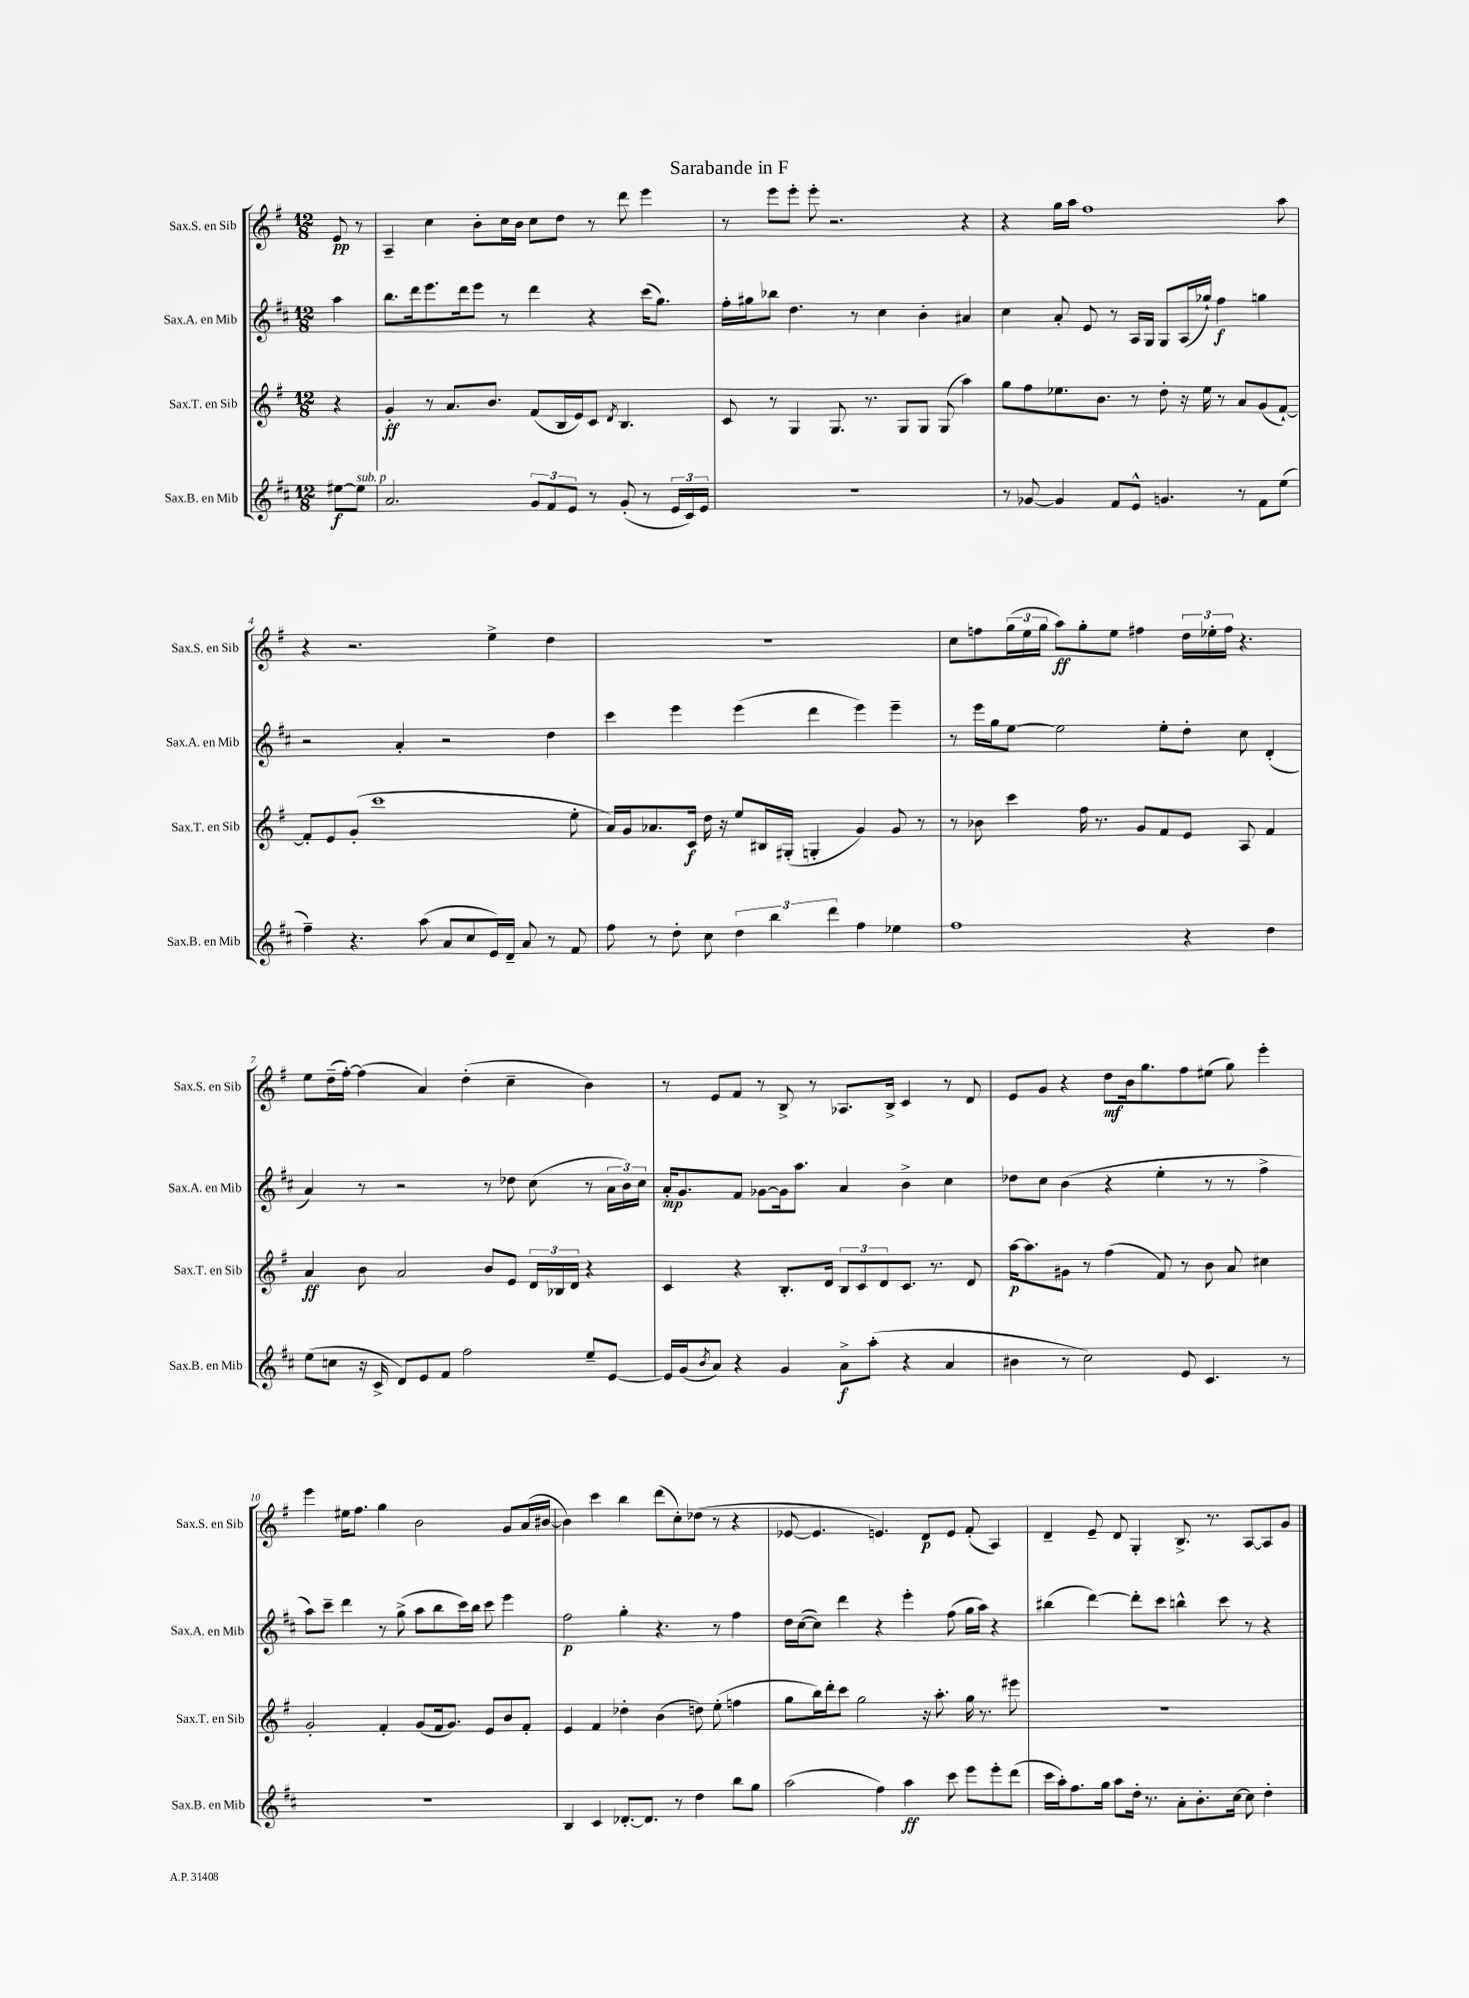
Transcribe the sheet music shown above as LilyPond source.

\header { title = "Sarabande in F" }
<<
\new StaffGroup <<
\new Staff = "s0" \with { instrumentName = "Sax.S. en Sib" shortInstrumentName = "Sax.S. en Sib" } {
    \clef treble \key g \major \numericTimeSignature \time 12/8 \partial 4
    e'8\pp r8 |
    a4-- c''4 b'8-. c''16 b'16 c''8 d''8 r8 d'''8 e'''4 |
    r8 e'''8 e'''8-. e'''8-. r2. r4 |
    r4 g''16 a''16 fis''1 a''8 |
    r4 r2. e''4-> d''4 |
    R1. |
    c''8 f''8 \tuplet 3/2 { g''16( e''16 g''16 } a''8\ff) g''8-. e''8 fis''4 \tuplet 3/2 { d''16 ees''16-. fis''16 } r4. |
    e''8 d''16--( fis''16~-.) fis''4( a'4) d''4-.( c''4-- b'4) |
    r8 e'8 fis'8 r8 b8-> r8 aes8. b16-> c'4 r8 d'8 |
    e'8 g'8 r4 d''8\mf b'16 g''8. fis''8 eis''8( g''8) e'''4-. |
    e'''4 eis''16 fis''8. g''4 b'2 g'8 a'16( bis'16~ |
    bis'4) c'''4 b''4 d'''8( c''8-.) des''8( r8 r4 |
    ees'8~ ees'4. e'4.) d'8\p e'8 fis'8-.( a4) |
    d'4-- e'8-- d'8 g4-. b8.-> r8. a8~ a8 g'8 \bar "|." |
}
\new Staff = "s1" \with { instrumentName = "Sax.A. en Mib" shortInstrumentName = "Sax.A. en Mib" } {
    \clef treble \key d \major \numericTimeSignature \time 12/8 \partial 4
    a''4 |
    b''8. d'''16 e'''8. d'''16 e'''8 r8 d'''4 r4 cis'''16( g''8.) |
    fis''16-. gis''16 bes''8 d''4. r8 cis''4 b'4-. ais'4 |
    cis''4 a'8-. e'8 r8 a16 g16 g8 a16( ges''16-!) fis''4\f g''4 |
    r2 a'4-. r2 d''4 |
    cis'''4 e'''4 e'''4( d'''4 e'''4) e'''4-- |
    r8 e'''16 g''16 e''8~ e''2 e''8-. d''8-. cis''8 d'4-.( |
    a'4) r8 r2 r8 des''8 cis''8( r8 \tuplet 3/2 { a'16 b'16) cis''16 } |
    a'16-.\mp g'8. fis'8 ges'8~ ges'16 a''8. a'4 b'4-> cis''4 |
    des''8 cis''8 b'4( r4 e''4-. r8 r8 fis''4-> |
    a''8) cis'''8-- d'''4 r8 g''8->( a''8 b''8 cis'''16) b''16 cis'''8 e'''4 |
    fis''2\p g''4-. r4. r8 fis''4 |
    d''16 cis''16~( cis''8) d'''4 r4 e'''4-. fis''8( g''16 a''16) r4 |
    bis''4( d'''4~) d'''8-. cis'''8 b''4-^ cis'''8 r8 r4 \bar "|." |
}
\new Staff = "s2" \with { instrumentName = "Sax.T. en Sib" shortInstrumentName = "Sax.T. en Sib" } {
    \clef treble \key g \major \numericTimeSignature \time 12/8 \partial 4
    r4 |
    g'4-.\ff r8 a'8. b'8. fis'8( b16 e'16) c'8 \acciaccatura { d'8 } b4. |
    c'8 r8 g4 g8. r8. g8 g8 g8( a''4) |
    g''8 fis''8 ees''8. b'8. r8 d''8-. r16 ees''16 r8 a'8 g'8( fis'8~-!) |
    fis'8-. e'8 g'8-.( c'''1 e''8-. |
    a'16) g'16 aes'8. c'16\f d''16 r16 e''8 bis16 gis16-.( g4-. g'4) g'8 r8 |
    r8 bes'8 c'''4 fis''16 r8. g'8 fis'8 e'8 a8 fis'4 |
    a'4\ff b'8 a'2 b'8 e'8 \tuplet 3/2 { d'16 bes16 d'16 } r4 |
    c'4 r4 b8.-. d'16 \tuplet 3/2 { b8 c'8 d'8 } c'8. r8. d'8 |
    a''16~\p a''8. gis'8 r8 fis''4( fis'8) r8 b'8 a'8 cis''4 |
    g'2-. fis'4-. g'8( fis'16 g'8.) e'8 b'8 fis'8-. |
    e'4 fis'4 des''4-. b'4( d''8) e''8-.( f''4 |
    g''8 b''16) d'''16-. c'''8 g''2 r16 a''8.-. g''16 r8. eis'''8 |
    R1. \bar "|." |
}
\new Staff = "s3" \with { instrumentName = "Sax.B. en Mib" shortInstrumentName = "Sax.B. en Mib" } {
    \clef treble \key d \major \numericTimeSignature \time 12/8 \partial 4
    eis''8~\f eis''8^\markup { \italic "sub. p" } |
    a'2. \tuplet 3/2 { g'8 fis'8 e'8 } r8 g'8-.( r8 \tuplet 3/2 { e'16 cis'16) e'16 } |
    R1. |
    r8 ges'8~ ges'4 fis'8 e'8-^ g'4. r8 fis'8 e''8( |
    fis''4--) r4. a''8( a'8 cis''8 e'16) d'16-- a'8 r8 fis'8 |
    fis''8 r8 d''8-. cis''8 \tuplet 3/2 { d''4 b''4 d'''4 } fis''4 ees''4 |
    fis''1 r4 d''4 |
    e''8( c''8 r16 cis'16-> d'8) e'8 fis'8 fis''2 e''8-- e'8~ |
    e'16 g'16( \acciaccatura { b'8 } a'8) r4 g'4 a'8->\f a''8-.( r4 a'4 |
    bis'4 r8 cis''2) e'8 cis'4. r8 |
    R1. |
    b4 cis'4 des'8.~-. des'8. r8 d''4 b''8 g''8 |
    a''2( fis''4) a''4\ff cis'''8 e'''8 e'''8-. d'''8( |
    cis'''16 a''16-.) fis''8. g''16 a''8 d''16-. r8. a'8-. b'8.-. cis''16~ cis''8 d''4-. \bar "|." |
}
>>
>>
